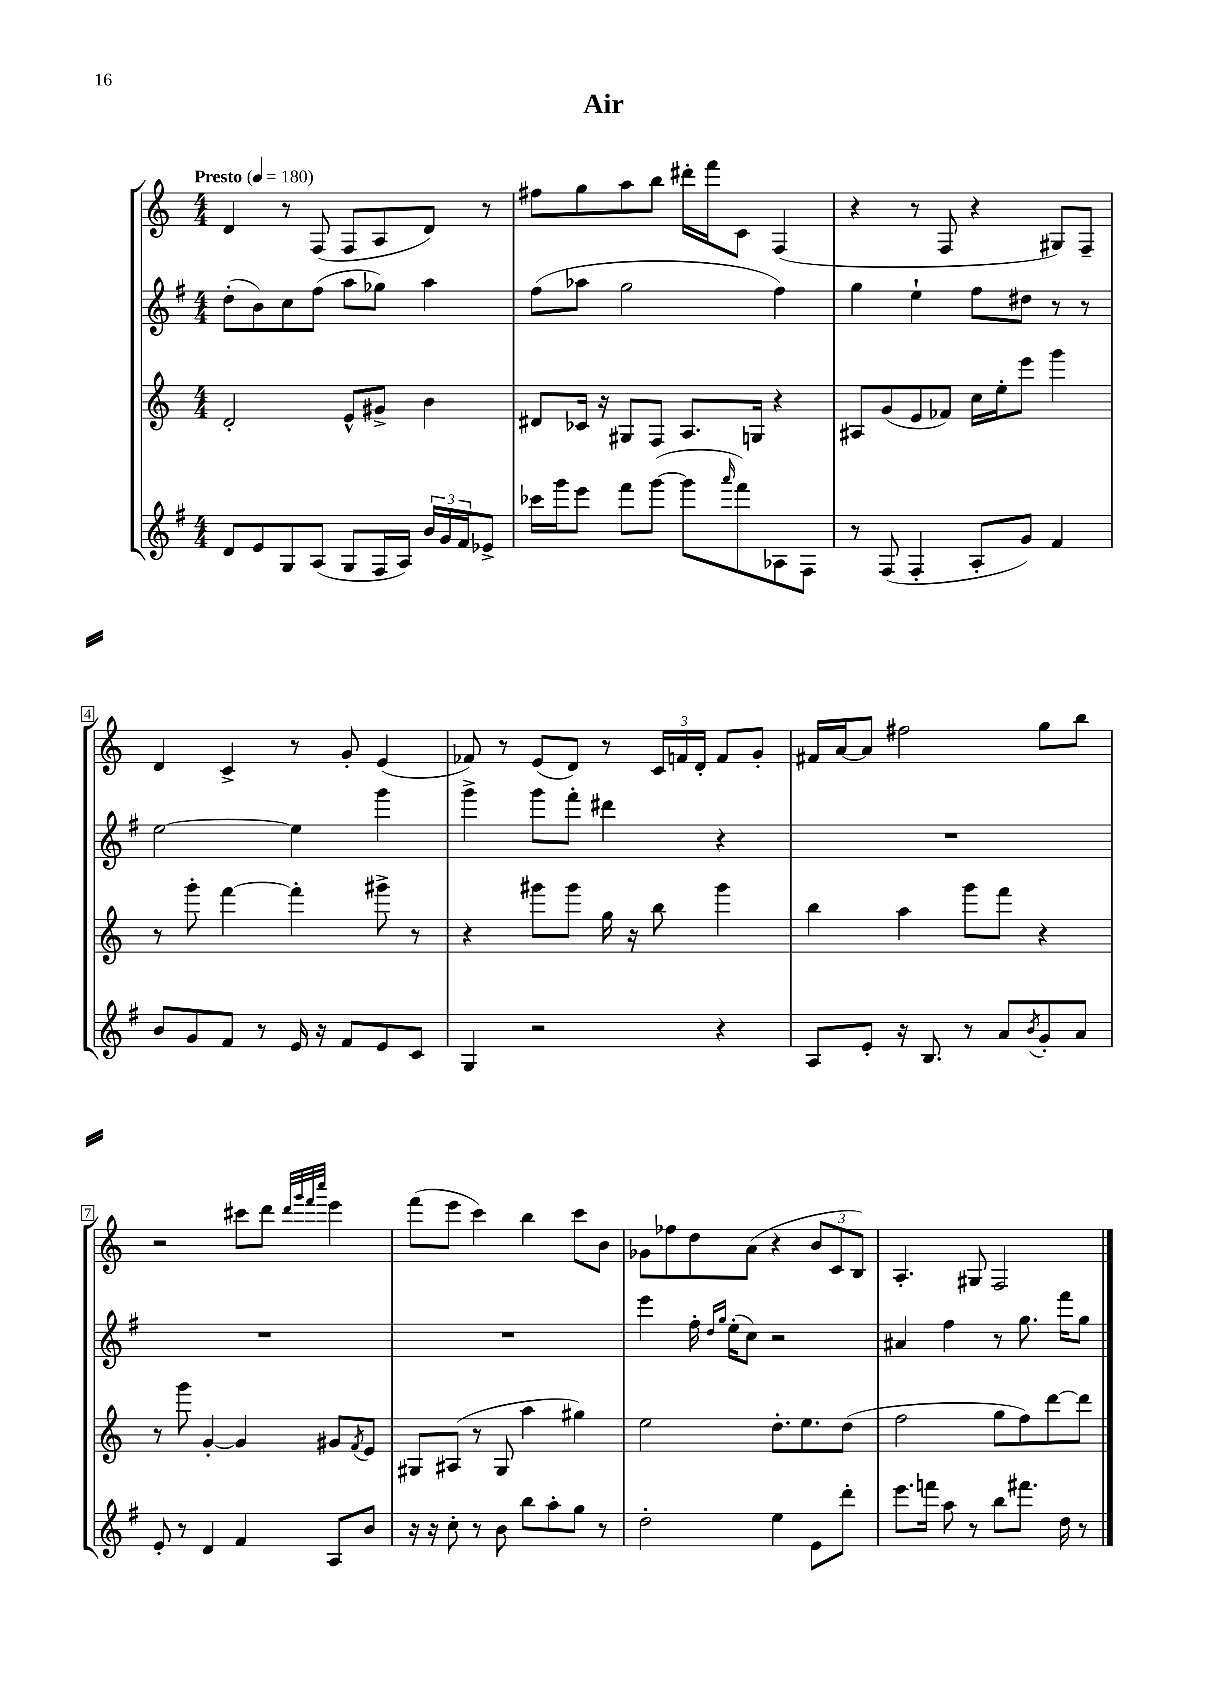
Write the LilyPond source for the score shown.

\header { title = "Air" }
<<
\new StaffGroup <<
\new Staff = "s0" {
    \clef treble \key c \major \numericTimeSignature \time 4/4 \tempo "Presto" 4 = 180
    d'4 r8 f8( f8 a8 d'8) r8 |
    fis''8 g''8 a''8 b''8 dis'''16-. f'''16 c'8 f4( |
    r4 r8 f8 r4 gis8) f8-- |
    d'4 c'4-> r8 g'8-. e'4( |
    fes'8) r8 e'8( d'8) r8 \tuplet 3/2 { c'16 f'16 d'16-. } f'8 g'8-. |
    fis'16 a'16~ a'8 fis''2 g''8 b''8 |
    r2 cis'''8 d'''8 \grace { d'''32 g'''32 f'''32 c''''32 } e'''4 |
    f'''8( e'''8 c'''4) b''4 c'''8 b'8 |
    ges'8 fes''8 d''8 a'8( r4 \tuplet 3/2 { b'8 c'8 b8) } |
    a4.-. gis8 f2 \bar "|." |
}
\new Staff = "s1" {
    \clef treble \key g \major \numericTimeSignature \time 4/4
    d''8-.( b'8) c''8 fis''8( a''8 ges''8) a''4 |
    fis''8( aes''8 g''2 fis''4) |
    g''4 e''4-! fis''8 dis''8 r8 r8 |
    e''2~ e''4 g'''4 |
    g'''4-> g'''8 fis'''8-. dis'''4 r4 |
    R1 |
    R1 |
    R1 |
    e'''4 fis''16-. \grace { d''16 g''16 } e''16-.( c''8) r2 |
    ais'4 fis''4 r8 g''8. fis'''16 g''8 \bar "|." |
}
\new Staff = "s2" {
    \clef treble \key c \major \numericTimeSignature \time 4/4
    d'2-. e'8-^ gis'8-> b'4 |
    dis'8 ces'16 r16 gis8 f8 a8. g16 r4 |
    ais8 g'8( e'8 fes'8) c''16 e''16-. e'''8 g'''4 |
    r8 g'''8-. f'''4~ f'''4-. gis'''8-> r8 |
    r4 gis'''8 gis'''8 g''16 r16 b''8 gis'''4 |
    b''4 a''4 g'''8 f'''8 r4 |
    r8 g'''8 g'4~-. g'4 gis'8 \acciaccatura { f'8 } e'8 |
    gis8 ais8( r8 gis8 a''4 gis''4) |
    e''2 d''8.-. e''8. d''8( |
    f''2 g''8 f''8) d'''8~ d'''8 \bar "|." |
}
\new Staff = "s3" {
    \clef treble \key g \major \numericTimeSignature \time 4/4
    d'8 e'8 g8 a8( g8 fis16 a16) \tuplet 3/2 { b'16 g'16 fis'16 } ees'8-> |
    ces'''16 g'''16 e'''8 fis'''8 g'''8~( g'''8 \grace { a'''16 } fis'''8) aes8 fis8 |
    r8 fis8( fis4-. a8-. g'8) fis'4 |
    b'8 g'8 fis'8 r8 e'16 r16 fis'8 e'8 c'8 |
    g4 r2 r4 |
    a8 e'8-. r16 b8. r8 a'8 \acciaccatura { b'8 } g'8-. a'8 |
    e'8-. r8 d'4 fis'4 a8 b'8 |
    r16 r16 c''8-. r8 b'8 b''8 a''8-. g''8 r8 |
    d''2-. e''4 e'8 d'''8-. |
    e'''8. f'''16 a''8 r8 b''8 fis'''8. d''16 r8 \bar "|." |
}
>>
>>
\layout { \context { \Score \override BarNumber.stencil = #(make-stencil-boxer 0.1 0.3 ly:text-interface::print) } }
